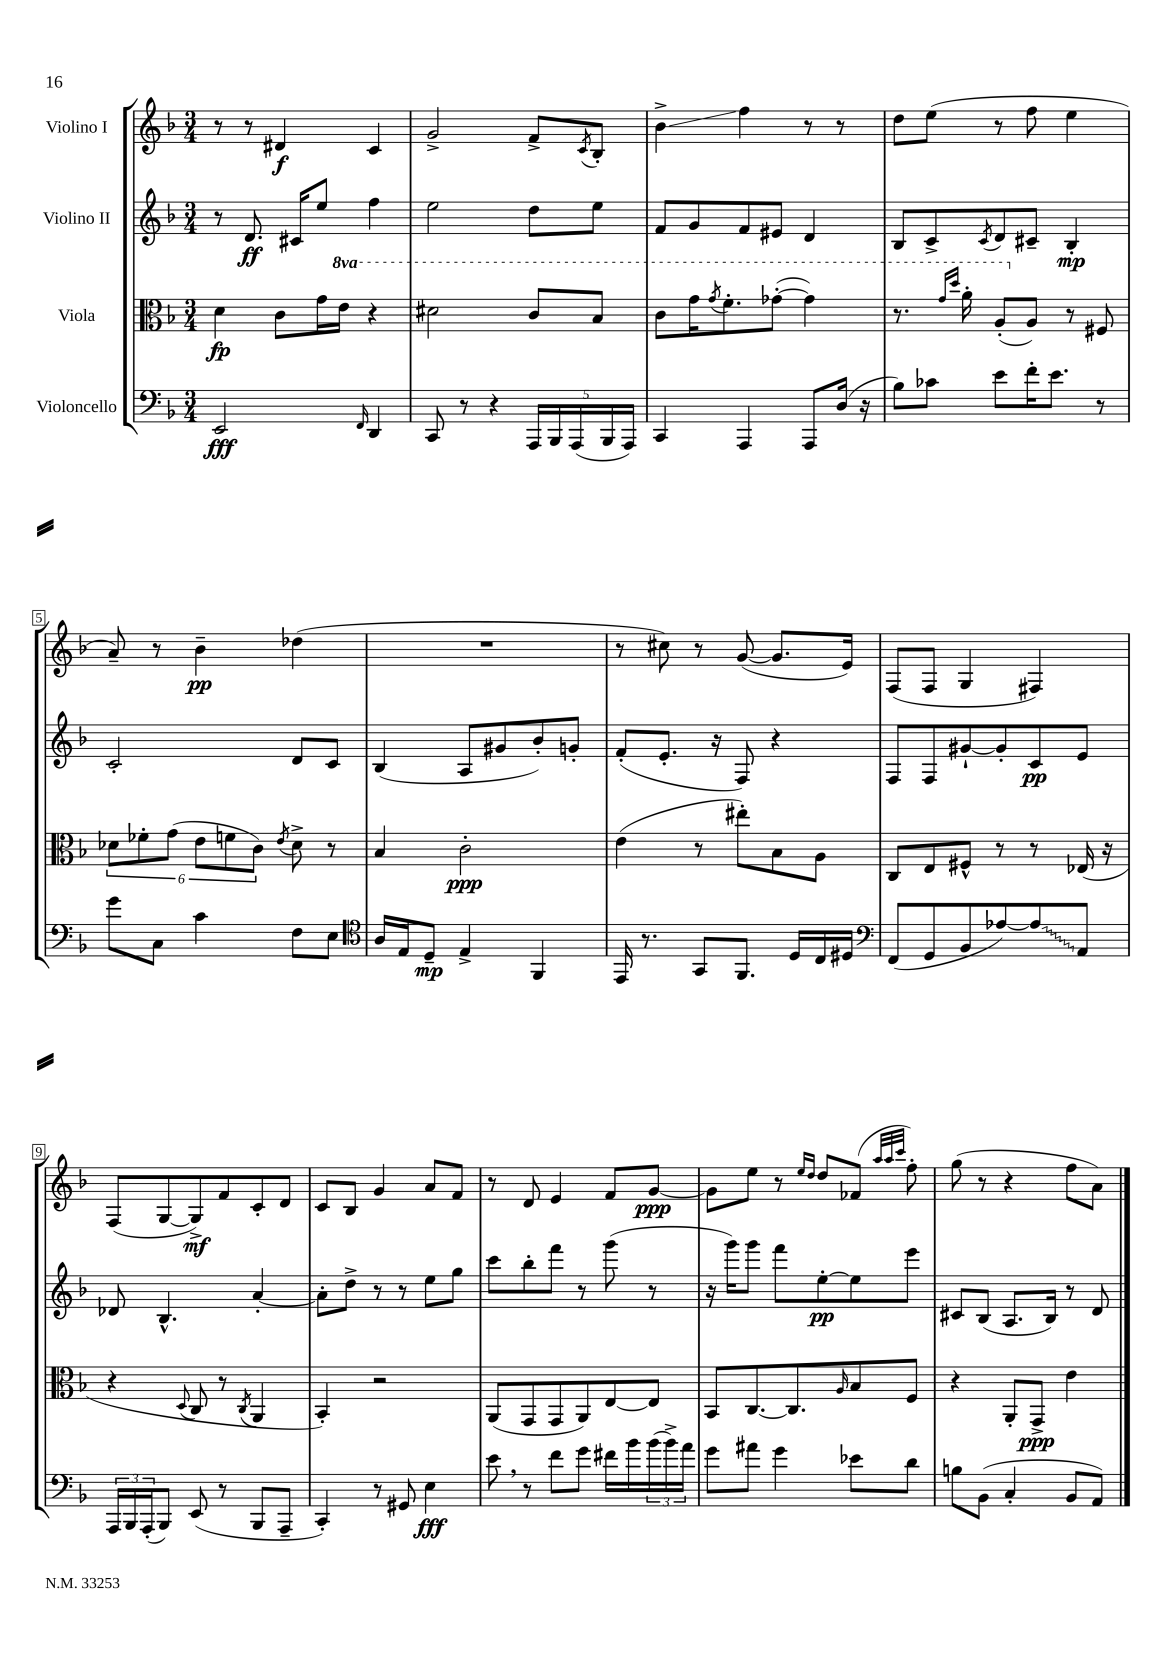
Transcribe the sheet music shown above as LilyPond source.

<<
\new StaffGroup <<
\new Staff = "s0" \with { instrumentName = "Violino I" } {
    \clef treble \key f \major \numericTimeSignature \time 3/4
    r8 r8 dis'4\f c'4 |
    g'2-> f'8-> \acciaccatura { c'8 } bes8-. |
    bes'4->\glissando f''4 r8 r8 |
    d''8 e''8( r8 f''8 e''4 |
    a'8--) r8 bes'4--\pp des''4( |
    R2. |
    r8 cis''8) r8 g'8~( g'8. e'16) |
    f8( f8 g4 fis4) |
    f8( g8~ g8->\mf) f'8 c'8-. d'8 |
    c'8 bes8 g'4 a'8 f'8 |
    r8 d'8 e'4 f'8 g'8~\ppp |
    g'8 e''8 r8 \grace { e''16 d''16 } d''8 fes'8( \grace { a''32 a''32 c'''32 } f''8-.) |
    g''8( r8 r4 f''8 a'8) \bar "|." |
}
\new Staff = "s1" \with { instrumentName = "Violino II" } {
    \clef treble \key f \major \numericTimeSignature \time 3/4
    r8 d'8.\ff cis'16 e''8 f''4 |
    e''2 d''8 e''8 |
    f'8 g'8 f'8 eis'8 d'4 |
    bes8 c'8-> \acciaccatura { c'8 } d'8 cis'8-- bes4-.\mp |
    c'2-. d'8 c'8 |
    bes4( a8 gis'8 bes'8-.) g'8-. |
    f'8-.( e'8.-. r16 f8) r4 |
    f8 f8 gis'8~-! gis'8-. c'8\pp e'8 |
    des'8 bes4.-^ a'4~-. |
    a'8-. d''8-> r8 r8 e''8 g''8 |
    c'''8 bes''8-. f'''8 r8 g'''8( r8 |
    r16 g'''16) g'''8 f'''8 e''8~-.\pp e''8 e'''8 |
    cis'8 bes8( a8. bes16) r8 d'8 \bar "|." |
}
\new Staff = "s2" \with { instrumentName = "Viola" } {
    \clef alto \key f \major \numericTimeSignature \time 3/4 \set Staff.ottavationMarkups = #ottavation-simple-ordinals
    d'4\fp c'8 g'16 \ottava #1 e''16 r4 |
    dis''2 c''8 bes'8 |
    c''8 g''16 \acciaccatura { g''8 } f''8.-. ges''8~-.( ges''4) |
    r8. \grace { g''16 d'''16 } a''16-. a'8-.( \ottava #0 a8) r8 fis8 |
    \tuplet 6/4 { des'8 fes'8-. g'8( e'8 f'8 c'8) } \acciaccatura { e'8 } des'8-> r8 |
    bes4 c'2-.\ppp |
    e'4( r8 eis''8-.) bes8 a8 |
    c8 e8 fis8-^ r8 r8 ees16( r16 |
    r4 \appoggiatura { d8 } c8 r8 \acciaccatura { c8 } a,4 |
    bes,4-.) r2 |
    a,8( g,8 g,8 a,8) e8~ e8 |
    bes,8 c8.~ c8. \grace { a16 } bes8 f8 |
    r4 a,8-. g,8->\ppp e'4 \bar "|." |
}
\new Staff = "s3" \with { instrumentName = "Violoncello" } {
    \clef bass \key f \major \numericTimeSignature \time 3/4
    e,2\fff \grace { f,16 } d,4 |
    c,8 r8 r4 \tuplet 5/4 { a,,16 bes,,16 a,,16( bes,,16 a,,16) } |
    c,4 a,,4 a,,8 d16( r16 |
    bes8) ces'8 e'8 f'16-. e'8. r8 |
    g'8 c8 c'4 f8 e8 |
    \clef tenor a16 e16 d8--\mp e4-> f,4 |
    e,16 r8. g,8 f,8. d16 c16 dis16 |
    \clef bass f,8( g,8 bes,8 aes8~) \once \override Glissando.style = #'zigzag aes8\glissando a,8 |
    \tuplet 3/2 { a,,16 bes,,16 a,,16-.( } bes,,8) e,8( r8 bes,,8 a,,8-- |
    c,4-.) r8 gis,8 e4\fff |
    e'8 \breathe r8 f'8 g'8 fis'16 bes'16 \tuplet 3/2 { bes'16( bes'16->) a'16 } |
    g'8 ais'8 g'4 ees'8 d'8 |
    b8 bes,8( c4-. bes,8 a,8) \bar "|." |
}
>>
>>
\layout { \context { \Score \override BarNumber.stencil = #(make-stencil-boxer 0.1 0.3 ly:text-interface::print) } }
